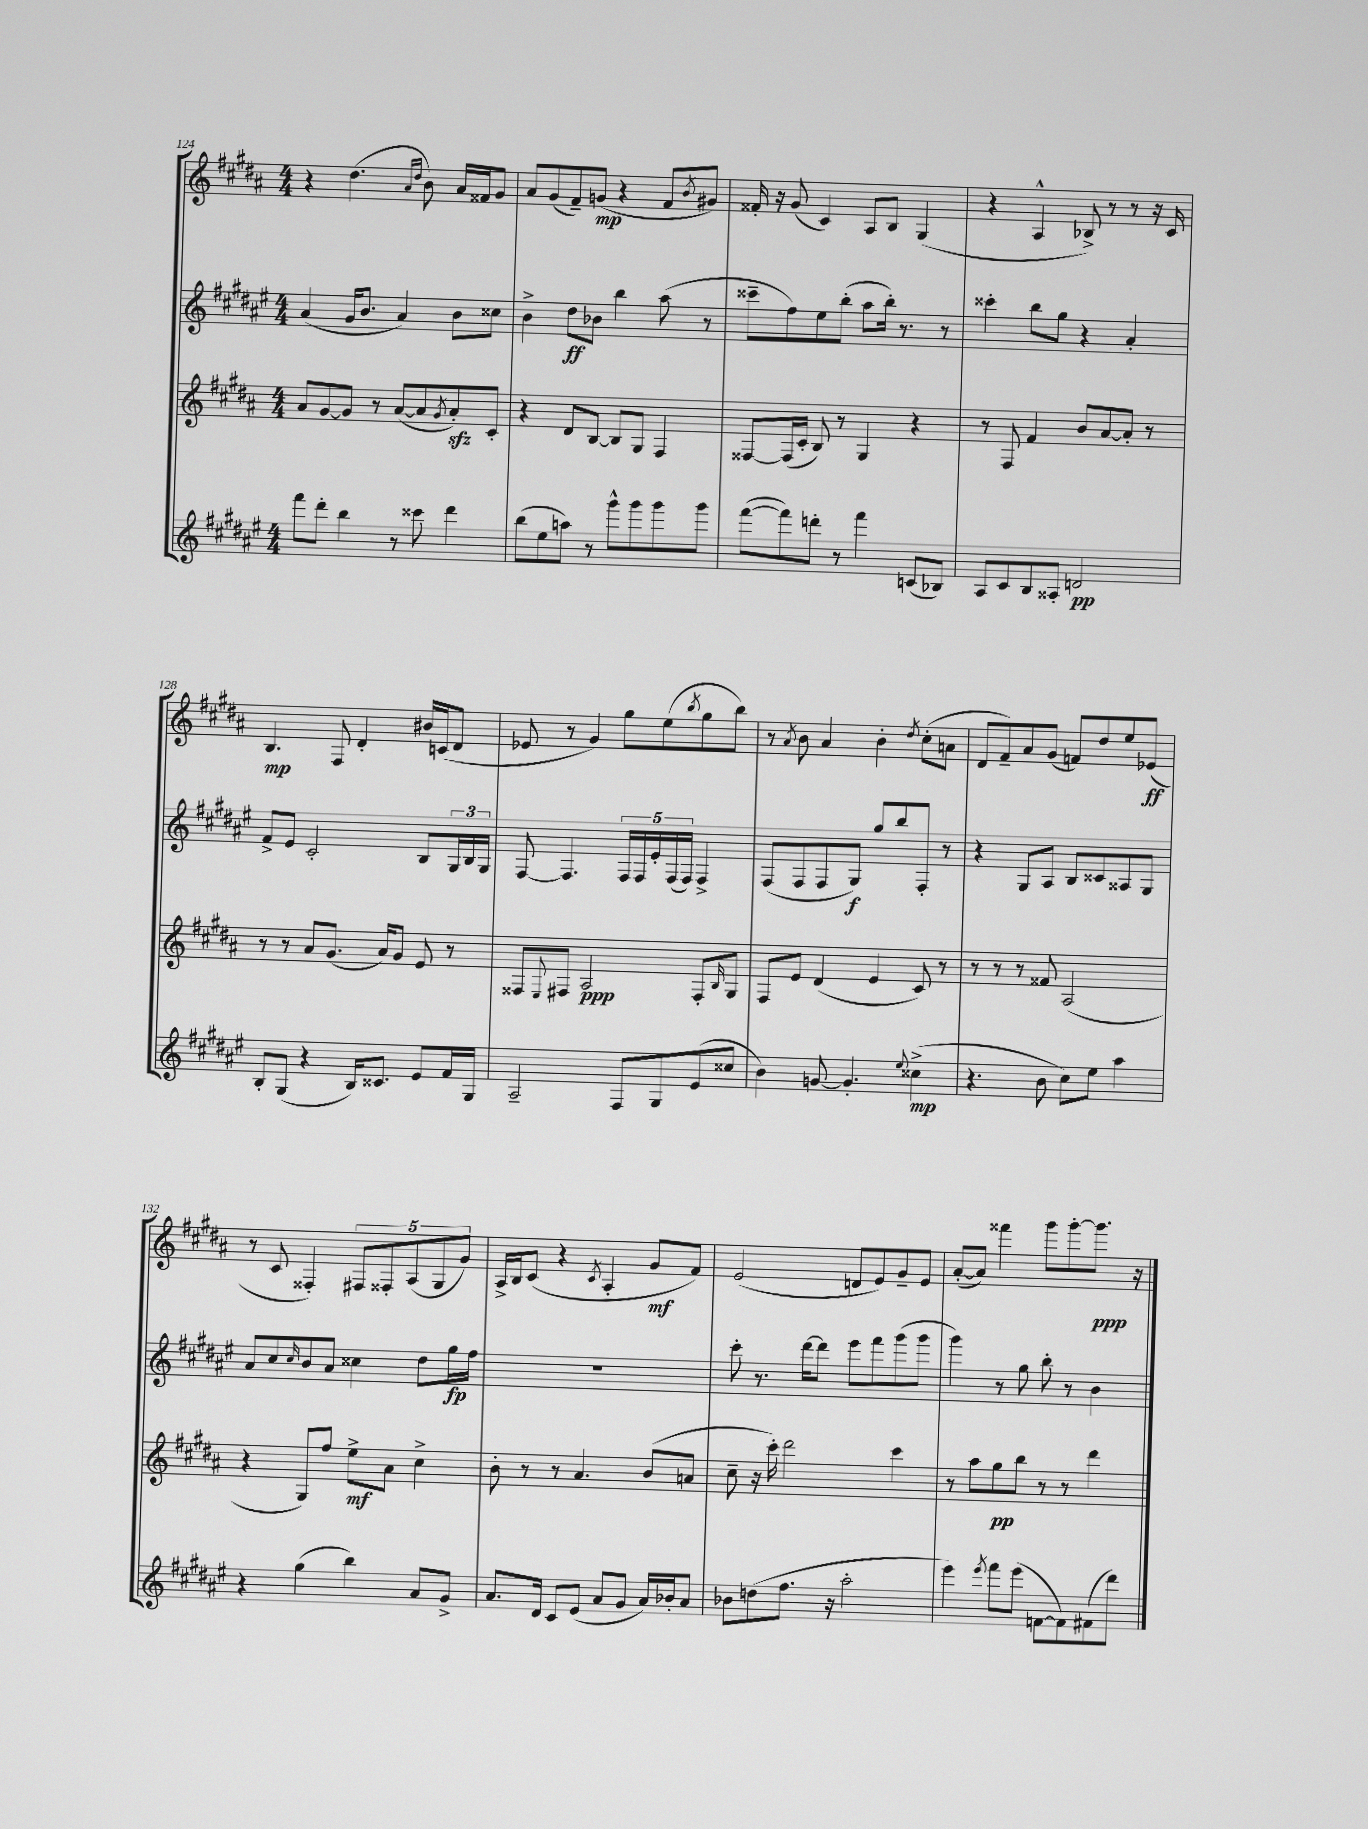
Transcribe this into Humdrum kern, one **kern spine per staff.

**kern	**kern	**kern	**kern
*staff4	*staff3	*staff2	*staff1
*clefG2	*clefG2	*clefG2	*clefG2
*k[f#c#g#d#a#e#]	*k[f#c#g#d#a#]	*k[f#c#g#d#a#e#]	*k[f#c#g#d#a#]
*M4/4	*M4/4	*M4/4	*M4/4
8fff#	8a#	(4a#	4r
8ddd#'	[8g#	.	.
4bb	8g#]	16g#	(4.dd#
.	.	8.b	.
.	8r	.	.
8r	([8a#	4a#)	.
.	.	.	16qqa#
.	.	.	16qqdd#
8ccc##	8a#]	.	8b)
.	8qg#	.	.
4ddd#	8a#')	8b	16a#
.	.	.	16f##
.	8c#'	8cc##	8g#
=	=	=	=
(8bb	4r	4b^	8a#
8ee#	.	.	(8g#
8aa)	8d#	8dd#	8f#~)
8r	[8B	8b-	(8g
8ggg#^^	8B]	4bb	4r
8ggg#	8G#	.	.
8ggg#	4F#	(8aa#	8f#
.	.	.	8qb
8ggg#	.	8r	8g#)
=	=	=	=
([8fff#	[8F##	8ccc##~	16f##'
.	.	.	16r
8fff#])	(16F##]	8ff#)	(8g#
.	16c#'	.	.
8ddd'	8B)	8ee#	4c#)
8r	8r	(8bb'	.
4fff#	4G#	8aa#	8A#
.	.	16bb')	8B
.	.	8.r	.
(8c	4r	.	(4G#
8B-)	.	8r	.
=	=	=	=
8A#	8r	4ccc##'	4r
8c#	8F#	.	.
8B	4f#	8bb	4A#^^
8A##'	.	8gg#	.
2d	8b	4r	8B-^)
.	[8a#	.	8r
.	8a#']	4a#'	8r
.	8r	.	16r
.	.	.	16c#
=	=	=	=
8B'	8r	8f#^	4.B
(8G#	8r	8e#	.
4r	8a#	2c#'	.
.	(8.g#	.	8F#
16B)	.	.	4d#'
8.c##	16a#)	.	.
.	8g#	.	.
8e#	8e	8B	16b#
.	.	.	(16c
16f#	8r	24G#	8d#
.	.	24B	.
16G#	.	.	.
.	.	24G#	.
=	=	=	=
2A#~	8F##	[8F#	8e-
.	8qqE	.	.
.	8F#	4.F#]	8r
.	2A#	.	4g#)
8F#	.	20F#	8gg#
.	.	20F#	.
.	.	20e#'	.
8G#	.	.	(8ee
.	.	(20F#	.
.	.	20F#)	.
.	.	.	8qbb
(8e#	8F#'	4F#^	8gg#
.	16qqB	.	.
8cc##	8G#	.	8bb)
=	=	=	=
4b)	8F#	(8F#	8r
.	.	.	8qa#
.	8e	8F#	8b
[8g	(4d#	8F#	4a#
4.g']	.	8G#)	.
.	4e	8gg#	4b'
.	.	8bb	.
8qqee#	.	.	8qdd#
(4cc##^	8c#)	8F#'	(8cc#'
.	8r	8r	8a
=	=	=	=
4.r	8r	4r	8d#
.	8r	.	8f#~)
.	8r	8G#	8a#
8b	8f##	8A#	(8g#
8cc#)	(2A#	8B	8f)
8ee#	.	8c##	8dd#
4aa#	.	8A##	8ee
.	.	8G#	(8e-
=	=	=	=
4r	4r	8a#	8r
.	.	8cc#	8c#
.	.	16qqcc#	.
(4gg#	8G#)	8b	4F##')
.	8ff#	8a#	.
4bb)	8ee^	4cc##	10F#
.	.	.	10F##'
.	8a#	.	.
.	.	.	(10A#
8a#	4cc#^	8dd#	.
.	.	.	10G#
8g#^	.	16gg#	.
.	.	.	10g#)
.	.	16ff#	.
=	=	=	=
8.a#	8b'	1r	16A#^
.	.	.	16B
.	8r	.	(8c#
16d#	.	.	.
8c#	8r	.	4r
(8e#	4.a#	.	.
.	.	.	8qc#
8a#	.	.	4A#'
8g#	.	.	.
16a#)	(8b	.	8g#
16b-'	.	.	.
8a#	8a	.	8f#)
=	=	=	=
8b-	8cc#~	8ccc#'	(2e
(8dd	16r	8.r	.
.	16ccc#')	.	.
8.ff#	2ddd#	.	.
.	.	[16ddd#	.
.	.	8ddd#]	.
16r	.	.	.
2aa#'	.	8eee#	8d
.	.	8fff#	8e)
.	4ccc#	(8ggg#	8g#~
.	.	8ggg#	8e
=	=	=	=
4eee#)	8r	4ggg#)	([8a#'
.	8aa#	.	8a#])
8qeee#	.	.	.
8fff#	8gg#	8r	4fff##
(8eee#	8bb	8gg#	.
[8f	8r	8bb'	8ggg#
8f])	8r	8r	[8ggg#'
(8f#	4ddd#	4b	8.ggg#]
8ddd#)	.	.	.
.	.	.	16r
==	==	==	==
*-	*-	*-	*-
